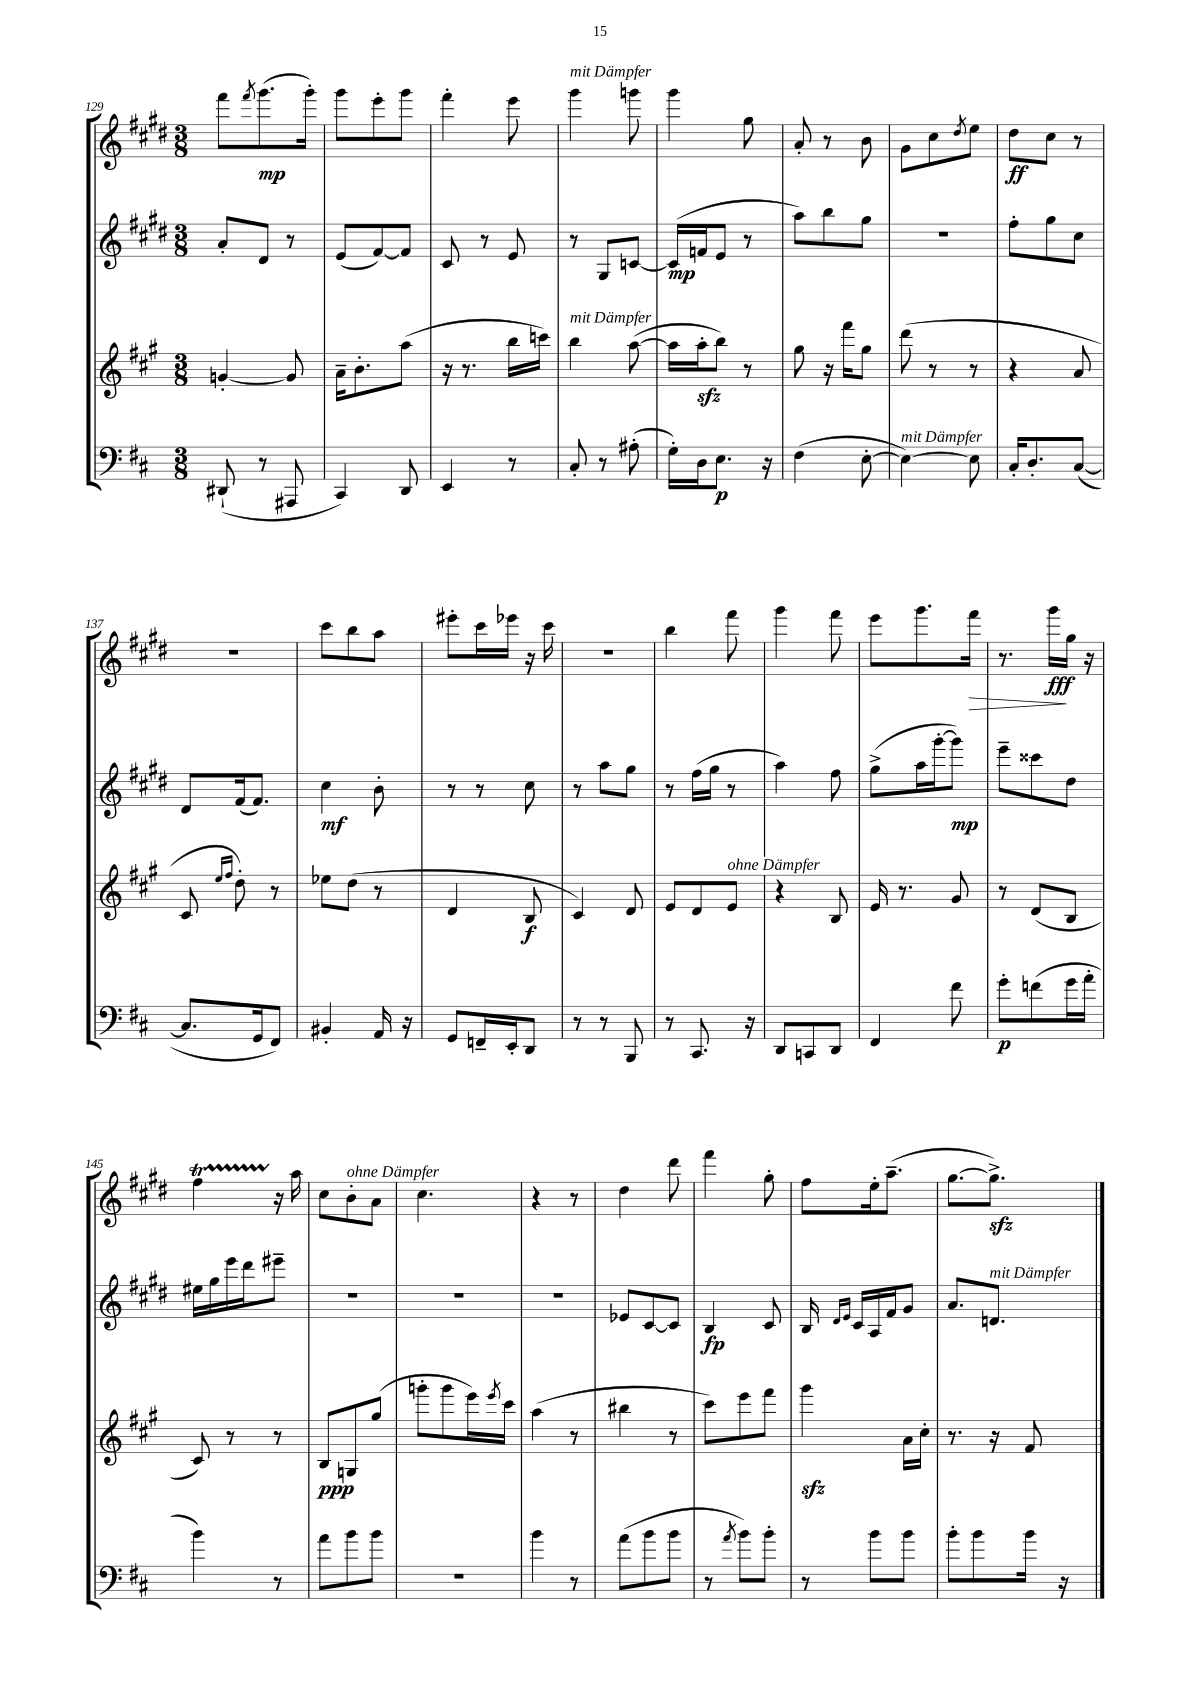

**kern	**kern	**kern	**kern
*staff4	*staff3	*staff2	*staff1
*clefF4	*clefG2	*clefG2	*clefG2
*k[f#c#]	*k[f#c#g#]	*k[f#c#g#d#]	*k[f#c#g#d#]
*M3/8	*M3/8	*M3/8	*M3/8
(8DD#`/	[4g'/	8a'/L	8fff#\L
.	.	.	8qfff#/
8r	.	8d#/J	(8.ggg#\
8AAA#/	8g/]	8r	.
.	.	.	16ggg#'\Jk)
=	=	=	=
4CC#/)	16a~\LK	(8e/L	8ggg#\L
.	8.b'\	.	.
.	.	[8f#/)	8eee'\
8DD/	(8aa\J	8f#/]J	8ggg#\J
=	=	=	=
4EE/	16r	8c#/	4fff#'\
.	8.r	.	.
.	.	8r	.
8r	16bb\LL	8e/	8eee\
.	16ccc\JJ)	.	.
=	=	=	=
8C#'/	4bb\	8r	4ggg#\
8r	.	8G#/L	.
(8A#'\	([8aa\	[8c/J	8ggg\
=	=	=	=
16G'\LL)	16aa\]LL	(16c/]LL	4ggg#\
16D\J	16aa'\J	16f/J	.
8.E\J	8bb\J)	8e/J	.
.	8r	8r	8gg#\
16r	.	.	.
=	=	=	=
(4F#\	8gg#\	8aa\L)	8a'/
.	16r	8bb\	8r
.	16fff#\LK	.	.
[8E'\	8gg#\J	8gg#\J	8b\
=	=	=	=
4E\_)	(8ddd\	4.r	8g#\L
.	8r	.	8cc#\
.	.	.	8qdd#/
8E\]	8r	.	8ee\J
=	=	=	=
16C#'/LK	4r	8ff#'\L	8dd#\L
8.D'/	.	.	.
.	.	8gg#\	8cc#\J
([8C#/J	8a/	8cc#\J	8r
=	=	=	=
8.C#/]L	8c#/	8d#/L	4.r
.	16qqee/LL	.	.
.	16qqff#/JJ	.	.
.	8dd'\)	(16f#/k	.
16GG/k	.	8.f#/J)	.
8FF#/J)	8r	.	.
=	=	=	=
4BB#'/	8ee-\L	4cc#\	8ccc#\L
.	(8dd\J	.	8bb\
16AA/	8r	8b'\	8aa\J
16r	.	.	.
=	=	=	=
8GG/L	4d/	8r	8eee#'\L
16FF~/L	.	8r	16ccc#\L
16EE'/J	.	.	16eee-\JJ
8DD/J	8B/	8cc#\	16r
.	.	.	16ccc#\
=	=	=	=
8r	4c#/)	8r	4.r
8r	.	8aa\L	.
8BBB/	8d/	8gg#\J	.
=	=	=	=
8r	8e/L	8r	4bb\
8.CC#/	8d/	(16ff#\LL	.
.	.	16gg#\JJ	.
.	8e/J	8r	8fff#\
16r	.	.	.
=	=	=	=
8DD/L	4r	4aa\)	4ggg#\
8CC/	.	.	.
8DD/J	8B/	8ff#\	8fff#\
=	=	=	=
4FF#/	16e/	(8gg#^\L	8eee\L
.	8.r	.	.
.	.	16aa\L	8.ggg#\
.	.	[16ggg#'\J	.
8f#\	8g#/	8ggg#\]J)	.
.	.	.	16fff#\Jk
=	=	=	=
8g'\L	8r	8eee~\L	8.r
(8f\	(8d/L	8ccc##\	.
.	.	.	16ggg#\LL
16g\L	8B/J	8dd#\J	16gg#\JJ
16a'\JJ	.	.	16r
=	=	=	=
4b\)	8c#/)	16ee#\LL	4ff#\
.	.	16gg#\	.
.	8r	16eee\	.
.	.	16ddd#\J	.
8r	8r	8eee#~\J	16r
.	.	.	16aa\
=	=	=	=
8a\L	8B/L	4.r	8cc#\L
8b\	8G/	.	8b'\
8b\J	(8gg#/J	.	8a\J
=	=	=	=
4.r	8ggg'\L	4.r	4.cc#\
.	8ggg\	.	.
.	16eee\L)	.	.
.	8qeee/	.	.
.	16ccc#\JJ	.	.
=	=	=	=
4b\	(4aa\	4.r	4r
8r	8r	.	8r
=	=	=	=
(8a\L	4bb#\	8e-/L	4dd#\
8b\	.	[8c#/	.
8b\J	8r	8c#/]J	8ddd#\
=	=	=	=
8r	8ccc#\L)	4B/	4fff#\
8qa/	.	.	.
8b\L)	8eee\	.	.
8b'\J	8fff#\J	8c#/	8gg#'\
=	=	=	=
8r	4ggg#\	16B/	8ff#\L
.	.	16qqd#/LL	.
.	.	16qqe/JJ	.
.	.	16c#/LL	.
8b\L	.	16A/	16ee'\k
.	.	16f#/J	(8.aa~\J
8b\J	16a\LL	8g#/J	.
.	16cc#'\JJ	.	.
=	=	=	=
8b'\L	8.r	8.a/L	[8.gg#\L
8b\	.	.	.
.	16r	8.d/J	8.gg#^\]J)
16b\Jk	8f#/	.	.
16r	.	.	.
==	==	==	==
*-	*-	*-	*-
